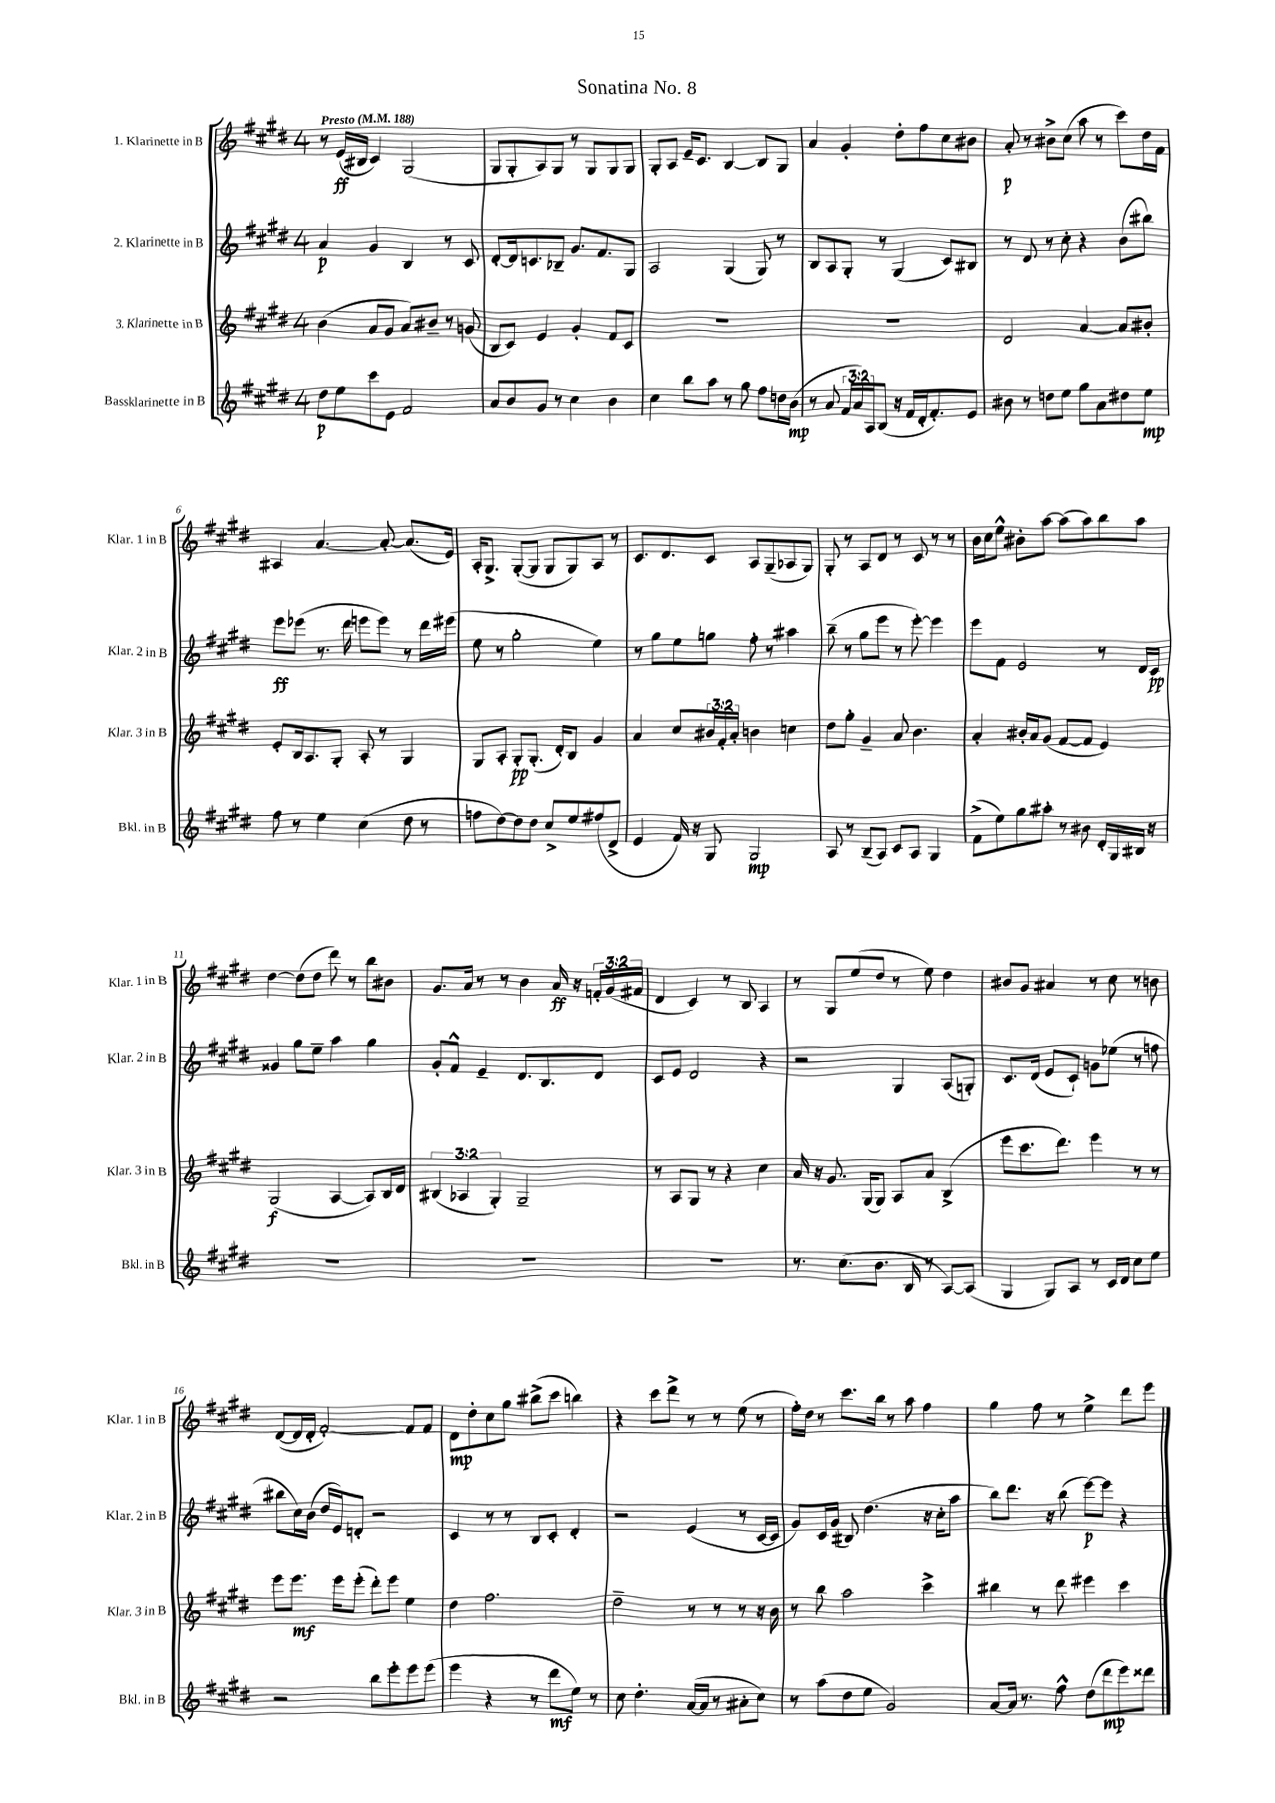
\header { title = "Sonatina No. 8" }
<<
\new StaffGroup <<
\new Staff = "s0" \with { instrumentName = "1. Klarinette in B" shortInstrumentName = "Klar. 1 in B" } {
    \clef treble \key e \major \once \override Staff.TimeSignature.style = #'single-digit \time 4/4 \override Staff.TupletNumber.text = #tuplet-number::calc-fraction-text \tempo "Presto" 4 = 188
    r8 e'16\ff( bis16 cis'4) gis2( |
    gis8 gis8-. a8) gis8 r8 gis8 gis8 gis8 |
    gis8-. a8 e'16-- cis'8. b4~ b8 gis8 |
    a'4 gis'4-. dis''8-. fis''8 cis''8 bis'8 |
    a'8-.\p r8 bis'8-> cis''8( a''8 r8 cis'''8) dis''16 fis'16 |
    ais4 a'4.~ a'8~-. a'8.( e'16) |
    a16-. gis8.-> gis8~-.( gis8 gis8 gis8) a8 r8 |
    cis'8. dis'8. cis'8 a8 gis8--( aes8 gis8) |
    gis8-. r8 a8 dis'8 r8 cis'8 r8 r8 |
    b'16 cis''16 e''8-^ bis'8-. a''8~ a''8( a''8) b''8 a''8 |
    dis''4~ dis''8( dis''8 dis'''8) r8 b''8 bis'8 |
    gis'8. a'16 r8 r8 b'4 a'16\ff r16 \tuplet 3/2 { f'16-. gis'16( fis'16 } |
    dis'4 cis'4) r8 b8 a4 |
    r8 gis8 e''8( dis''8 r8 e''8) dis''4 |
    bis'8 gis'8 ais'4 r8 cis''8 r8 b'8 |
    dis'8~( dis'16 dis'16-. fis'2~-.) fis'8 fis'8 |
    dis'8\mp dis''8-. cis''8 gis''8 bis''8->( cis'''8 b''4) |
    r4 cis'''8 dis'''8-> r8 r8 e''8( r8 |
    fis''16-.) dis''16 r8 cis'''8. b''16 r8 a''8 fis''4 |
    gis''4 fis''8 r8 e''4-> dis'''8 e'''8 \bar "|." |
}
\new Staff = "s1" \with { instrumentName = "2. Klarinette in B" shortInstrumentName = "Klar. 2 in B" } {
    \clef treble \key e \major \once \override Staff.TimeSignature.style = #'single-digit \time 4/4
    a'4\p gis'4 b4 r8 cis'8 |
    dis'8~-. dis'16 c'8. bes8-- gis'8. fis'8. gis8 |
    a2 gis4( gis8) r8 |
    b8 a8 gis8-. r8 gis4( cis'8) bis8 |
    r8 dis'8 r8 cis''8-. r4 b'8( bis''8) |
    e'''8\ff ees'''8( r8. dis'''16 e'''8 e'''8) r8 dis'''16 eis'''16( |
    e''8 r8 gis''2-. e''4) |
    r8 gis''8 e''8 g''8 fis''8-. r8 ais''4 |
    b''8--( r8 gis''8 e'''8 r8 e'''8~-.) e'''4 |
    e'''8 fis'8 e'2 r8 dis'16 cis'16\pp |
    gisis'4 gis''8 e''8-- a''4 gis''4 |
    gis'8-. fis'8-^ e'4-- dis'8. b8. dis'8 |
    cis'8 e'8 dis'2 r4 |
    r2 gis4 a8( g8-.) |
    cis'8. dis'16( e'8 cis'8-!) g'8 ees''8( r8 f''8 |
    bis''8 cis''16) b'16( dis''16 e'16) d'8-. r2 |
    cis'4 r8 r8 b8 cis'8-. dis'4-. |
    r2 e'4( r8 cis'16~ cis'16 |
    gis'8) cis'16 gis'16( bis8) dis''4.( r16 cis''16-. a''8 |
    b''8) dis'''8. r16 b''8( e'''8~\p) e'''8 r4 \bar "|." |
}
\new Staff = "s2" \with { instrumentName = "3. Klarinette in B" shortInstrumentName = "Klar. 3 in B" } {
    \clef treble \key e \major \once \override Staff.TimeSignature.style = #'single-digit \time 4/4 \override Staff.TupletNumber.text = #tuplet-number::calc-fraction-text
    b'4( a'8 gis'8 a'8) bis'8-- r8 g'8( |
    b8 cis'8) e'4 gis'4-. fis'8 cis'8 |
    R1 |
    R1 |
    dis'2 a'4~ a'8 bis'8-. |
    e'8-. b16 a8. gis8-. a8-. r8 gis4 |
    gis8 a8-. gis8-.\pp gis8.-.( dis'16-.) b8 gis'4 |
    a'4 cis''8 \tuplet 3/2 { bis'16 fis'16-. a'16-. } b'4 c''4 |
    dis''8 gis''8-. gis'4-- a'8 b'4. |
    a'4-. bis'16-. a'16 gis'8( fis'8~ fis'8 e'4) |
    gis2\f( a4~ a8) b16 dis'16 |
    \tuplet 3/2 { bis4( aes4 gis4-.) } gis2-- |
    r8 a8 gis8 r8 r4 cis''4 |
    a'16 r16 gis'8. gis16( gis8) a8 a'8 b4->( |
    e'''8 cis'''8. dis'''8.) e'''4 r8 r8 |
    e'''8 e'''8.\mf e'''16 e'''8-.( dis'''8-.) e'''8 e''4 |
    dis''4 fis''2. |
    dis''2-- r8 r8 r8 r16 b'16 |
    r8 b''8 a''2 cis'''4-> |
    bis''4 r8 dis'''8 eis'''4 cis'''4 \bar "|." |
}
\new Staff = "s3" \with { instrumentName = "Bassklarinette in B" shortInstrumentName = "Bkl. in B" } {
    \clef treble \key e \major \once \override Staff.TimeSignature.style = #'single-digit \time 4/4 \override Staff.TupletNumber.text = #tuplet-number::calc-fraction-text
    dis''8\p e''8 cis'''8 e'8 fis'2 |
    a'8 b'8 gis'8 r8 cis''4 b'4 |
    cis''4 b''8 a''8 r8 gis''8 fis''8 d''16 b'16\mp( |
    r8 a'8 \tuplet 3/2 { fis'16 a'16) a16 } b8( r16 fis'16 dis'16-. fis'8.-.) e'8 |
    bis'8 r8 d''8 e''8 gis''8 a'8 dis''8 e''8\mp |
    fis''8 r8 e''4 cis''4( dis''8 r8 |
    f''8 dis''8~) dis''8 dis''8 cis''8-> e''8 fis''8( dis'8-> |
    e'4 fis'16) r16 gis8 gis2\mp |
    a8 r8 b8--( a8) cis'8 a8 gis4 |
    fis'8->( e''8) gis''8 ais''8-. r8 bis'8 dis'16-. gis16 bis16 r16 |
    R1 |
    R1 |
    R1 |
    r8. cis''8.( b'8. b16 r8 a8~) a8( |
    gis4 gis8) a8 r8 cis'16 dis'16 cis''8 e''8 |
    r2 b''8 e'''8-. e'''8 e'''8( |
    e'''4 r4 r8 dis'''8\mf e''8) r8 |
    cis''8 dis''4.-. a'16~( a'16 r8 ais'8-. cis''8) |
    r8 a''8( dis''8 e''8 gis'2) |
    a'8~ a'16 r8. fis''8-^ dis''8( dis'''8\mp e'''8) disis'''8 \bar "|." |
}
>>
>>
